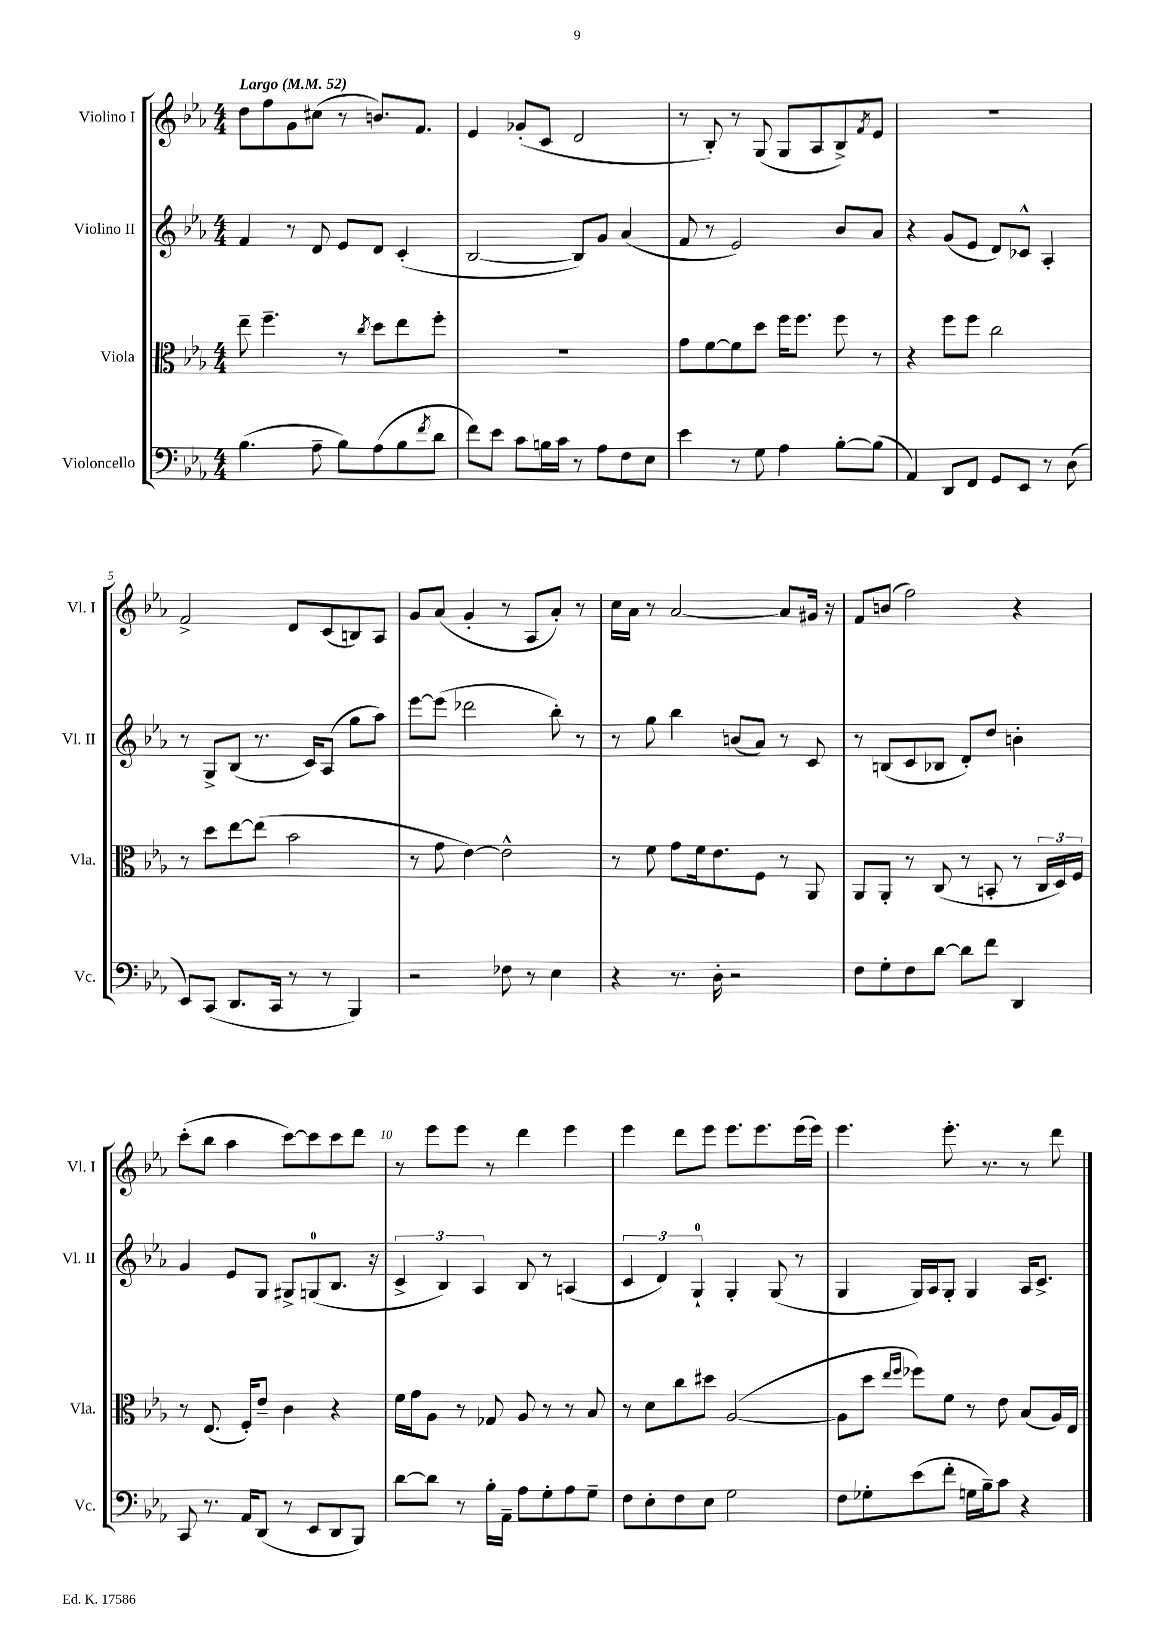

**kern	**kern	**kern	**kern
*staff4	*staff3	*staff2	*staff1
*clefF4	*clefC3	*clefG2	*clefG2
*k[b-e-a-]	*k[b-e-a-]	*k[b-e-a-]	*k[b-e-a-]
*M4/4	*M4/4	*M4/4	*M4/4
*MM52	*MM52	*MM52	*MM52
(4.B-	8ee-~	4f	8dd
.	4.ff~	.	8ff
.	.	8r	8g
8A-~	.	8d	(8cc#
8B-)	8r	8e-	8r
.	8qcc	.	.
(8A-	8dd	8d	8.b)
8B-	8ee-	(4c'	.
.	.	.	8.f
8qf	.	.	.
8d	8ff'	.	.
=	=	=	=
8f)	1r	[2B-	4e-
8e-	.	.	.
8c	.	.	(8g-'
16B	.	.	8c
16c	.	.	.
8r	.	8B-])	2d
8A-	.	8g	.
8F	.	(4a-	.
8E-	.	.	.
=	=	=	=
4e-	8g	8f	8r
.	[8f	8r	8B-')
8r	8f]	2e-)	8r
8G	8dd	.	(8G
4A-	16ff	.	8G
.	8.ff	.	.
.	.	.	8A-
[8B-'	8ff	8b-	8B-^)
.	.	.	8qf
(8B-]	8r	8a-	8e-
=	=	=	=
4AA-)	4r	4r	1r
8DD	8ff	(8g	.
8FF	8ff	8e-	.
8GG	2cc	8d)	.
8EE-	.	8c-^^	.
8r	.	4A-'	.
(8D	.	.	.
=	=	=	=
8EE-)	8r	8r	2f^
(8CC	8dd	8G^	.
8.DD	[8ee-	(8B-	.
.	(8ee-]	8.r	.
16CC	.	.	.
8r	2b-	.	8d
.	.	16c)	.
8r	.	(8A-	(8c
4BBB-)	.	8gg	8B)
.	.	8aa-)	8A-
=	=	=	=
2r	8r	[8eee-	8g
.	8g	(8eee-]	(8a-
.	[4e-)	2ddd-	4g'
8F-	2e-^^]	.	8r
8r	.	.	8A-
4E-	.	8bb-')	8a-')
.	.	8r	8r
=	=	=	=
4r	8r	8r	16cc
.	.	.	16a-
.	8f	8gg	8r
8.r	8g	4bb-	[2a-
.	16f	.	.
16D'	8.e-	.	.
2r	.	(8b	.
.	8F	8a-)	.
.	8r	8r	8a-]
.	8AA-	8c	16g#
.	.	.	16r
=	=	=	=
8F	8AA-	8r	8f
8G'	8AA-'	(8B	(8b
8F	8r	8c	2ff)
[8d	(8C	8B-	.
8d]	8r	8d')	.
8f	8BB'	8dd	.
4DD	8r	4b'	4r
.	24C	.	.
.	24D)	.	.
.	24F	.	.
=	=	=	=
8CC	8r	4g	(8ccc'
8.r	(8.E-	.	8bb-
.	.	8e-	4aa-
16AA-	16F')	.	.
(8DD	8e-~	8G	.
8r	4c	8G#^	[8ccc)
8EE-	.	(8G	8ccc]
8DD	4r	8.B-	8ccc
8BBB-)	.	.	8ddd
.	.	16r	.
=	=	=	=
[8d	16f	6c^	8r
.	16g	.	.
8d]	8A-	.	8eee-
.	.	6B-)	.
8r	8r	.	8eee-
.	.	6A-	.
16B-'	8G-	.	8r
16AA-~	.	.	.
8A-	8A-	8B-	4ddd
8G'	8r	8r	.
8A-	8r	(4A	4eee-
8G~	8B-	.	.
=	=	=	=
8F	8r	6c	4eee-
8E-'	8d	.	.
.	.	6d)	.
8F	8cc	.	8ddd
.	.	6G`	.
8E-	8dd#	.	8eee-
2G	([2A-	4G'	8.eee-
.	.	.	8.eee-
.	.	(8G	.
.	.	8r	(16eee-
.	.	.	16eee-)
=	=	=	=
8F	8A-]	4G	4.eee-
8G-'	8dd	.	.
.	16qqee-	.	.
.	16qqff	.	.
(8e-	8ff-)	16G)	.
.	.	16A-	.
8f'	8f	8G'	8.eee-'
16G	8r	4G	.
16B-~)	.	.	8.r
8c	8e-	.	.
4r	(8B-	16A-	8r
.	.	8.c^	.
.	16A-)	.	8ddd
.	16E-	.	.
==	==	==	==
*-	*-	*-	*-
